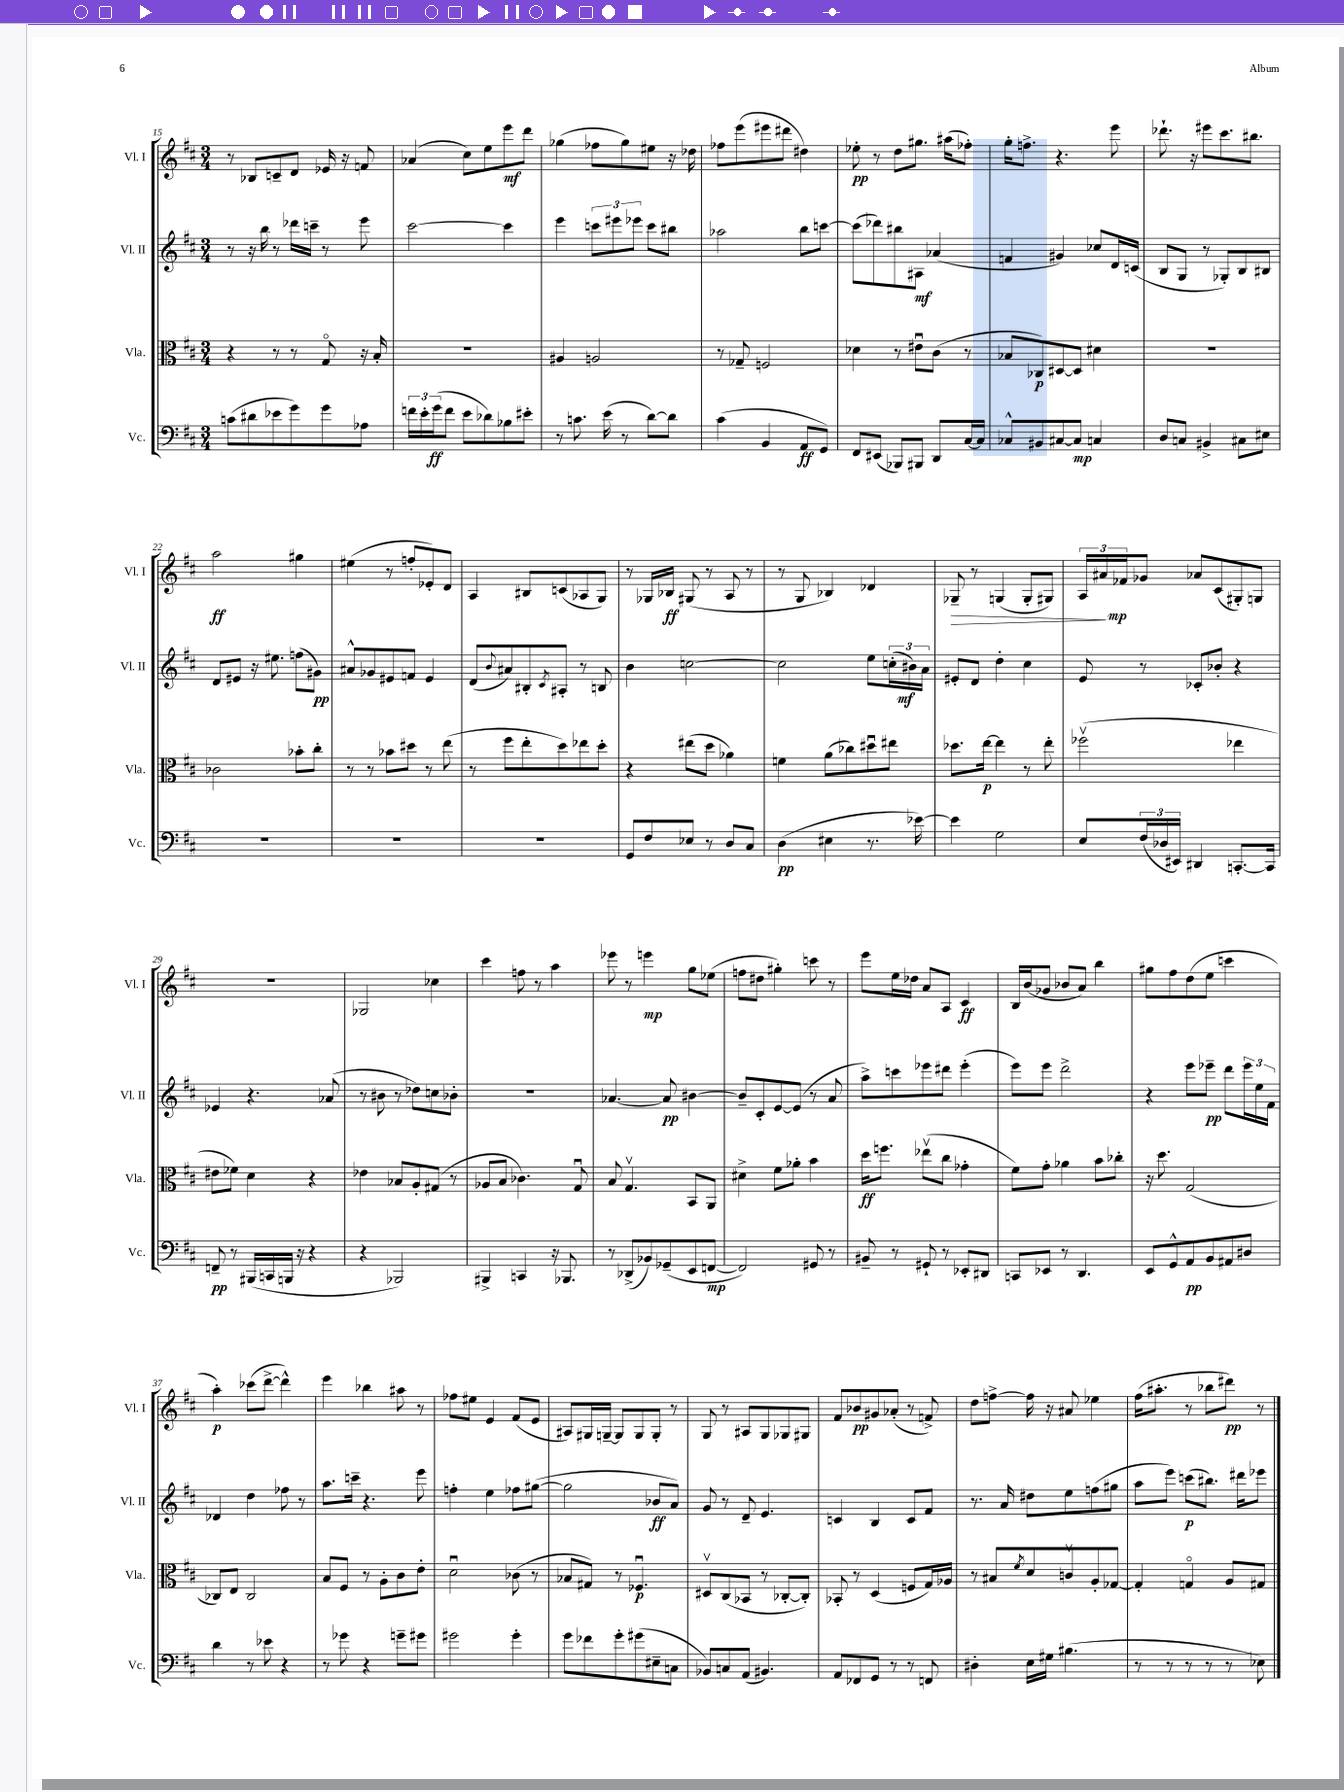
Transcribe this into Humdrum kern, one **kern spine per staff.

**kern	**dynam	**kern	**dynam	**kern	**dynam	**kern	**dynam
*part4	*part4	*part3	*part3	*part2	*part2	*part1	*part1
*staff4	*staff4	*staff3	*staff3	*staff2	*staff2	*staff1	*staff1
*I"Vc.	*	*I"Vla.	*	*I"Vl. II	*	*I"Vl. I	*
*I'Vc.	*	*I'Vla.	*	*I'Vl. II	*	*I'Vl. I	*
*clefF4	*	*clefC3	*	*clefG2	*	*clefG2	*
*k[f#c#]	*	*k[f#c#]	*	*k[f#c#]	*	*k[f#c#]	*
*M3/4	*	*M3/4	*	*M3/4	*	*M3/4	*
=15	=15	=15	=15	=15	=15	=15	=15
(8cn\L	.	4r	.	8r	.	8r	.
8d#X\	.	.	.	16r	.	8B-X/L	.
.	.	.	.	16bb\	.	.	.
8e-X\	.	8r	.	8r	.	8cn~/	.
8g\)	.	8r	.	16ddd-X\LL	.	8d/J	.
.	.	.	.	16cccn~\JJ	.	.	.
8g\	.	8G/	.	8r	.	16e-X/	.
.	.	.	.	.	.	16r	.
8A-X\J	.	16r	.	8eee\	.	8fn/	.
.	.	16B'/	.	.	.	.	.
=16	=16	=16	=16	=16	=16	=16	=16
24fn\LL	.	2.r	.	[2ccc#\	.	(4a-X/	.
24e'\	.	.	.	.	.	.	.
(24g\J	ff	.	.	.	.	.	.
8f\J	.	.	.	.	.	.	.
8e\L	.	.	.	.	.	8cc#\L)	.
8d-X\)	.	.	.	.	.	8ee\	.
8B-X\	.	.	.	4ccc#\]	.	8eee\	mf
8e#X'\J	.	.	.	.	.	8ddd\J	.
=17	=17	=17	=17	=17	=17	=17	=17
8r	.	4A#X/	.	4eee\	.	(4gg-X\	.
8.cn\	.	.	.	.	.	.	.
.	.	2An/	.	12cccn\L	.	8ff-X\L	.
(16e\	.	.	.	.	.	.	.
.	.	.	.	12eee#X\	.	.	.
8r	.	.	.	.	.	8gg-\)	.
.	.	.	.	12eee-X\J	.	.	.
[8d\L)	.	.	.	8ccc\L	.	8ee#X\J	.
8d\J]	.	.	.	8bb#X\J	.	16r	.
.	.	.	.	.	.	16dd-X\	.
=18	=18	=18	=18	=18	=18	=18	=18
(4c#\	.	8r	.	2aa-X\	.	8ff-X\L	.
.	.	8G-X~/	.	.	.	(8eee\	.
4BB/	.	2Fn/	.	.	.	8eee#X\	.
.	.	.	.	.	.	8ddd#X\J	.
8AA/L	ff	.	.	8bb\L	.	4dd#X\)	.
8GG/J)	.	.	.	[8cccn\J	.	.	.
=19	=19	=19	=19	=19	=19	=19	=19
8FF#/L	.	4d-X\	.	(8ccc\L]	.	8ee-X'\	pp
(8EE#X/J	.	.	.	8ddd-X\)	.	8r	.
8BBB-X/L)	.	8r	.	8bb#X\	.	8dd\L	.
8BBB#X/J	.	8e#Xu\L	.	8A#X\J	mf	8.gg#X\J	.
8DD/L	.	(8c#\J	.	(4a-X/	.	.	.
.	.	.	.	.	.	(16aa#X\KL	.
[16C#/L	.	8r	.	.	.	8ff-X'\J)	.
16C#/JJ]	.	.	.	.	.	.	.
=20	=20	=20	=20	=20	=20	=20	=20
8C-X^^/L	.	8B-X/L	.	4fn/	.	16gg'\KL	.
.	.	.	.	.	.	8.ffn^\J	.
8BB#X/	.	8C-X/)	p	.	.	.	.
[8C#X/	.	[8D#X/	.	4g#X/)	.	4.r	.
8C#/J]	mp	8D#/J]	.	.	.	.	.
4Cn/	.	4d#X\	.	8cc-X/L	.	.	.
.	.	.	.	16d/L	.	8eee\	.
.	.	.	.	(16cn/JJ	.	.	.
=21	=21	=21	=21	=21	=21	=21	=21
8D/L	.	2.r	.	8B/L	.	8.ddd-X`\	.
8Cn/J	.	.	.	8G/J	.	.	.
.	.	.	.	.	.	16r	.
4BB#X^/	.	.	.	8r	.	8eee#X\L	.
.	.	.	.	8G-X'/L)	.	8.ccc#\	.
8C#X\L	.	.	.	8B/	.	.	.
.	.	.	.	.	.	8.bb#X\J	.
8E#X\J	.	.	.	8B#X/J	.	.	.
!!LO:LB:g=z
=22	=22	=22	=22	=22	=22	=22	=22
2.r	.	2c-X\	.	8d/L	.	2aa\	ff
.	.	.	.	8e#X/J	.	.	.
.	.	.	.	16r	.	.	.
.	.	.	.	8.ee#X\	.	.	.
.	.	8b-X'\L	.	(8ffn\L	.	4gg#X\	.
.	.	8cc#'\J	.	8g#X\J)	pp	.	.
=23	=23	=23	=23	=23	=23	=23	=23
2.r	.	8r	.	8a#X^^/L	.	(4ee#X\	.
.	.	8r	.	8g-X/	.	.	.
.	.	8b-X\L	.	8e#X/	.	8r	.
.	.	8dd#X\J	.	8fn/J	.	8ffn'/L	.
.	.	8r	.	4e#/	.	8e-X'/)	.
.	.	(8ee\	.	.	.	8d/J	.
=24	=24	=24	=24	=24	=24	=24	=24
2.r	.	8r	.	(8d/L	.	4A/	.
.	.	.	.	8qqb/	.	.	.
.	.	8ff#\L	.	8a#X/)	.	.	.
.	.	8ee'\	.	8B#X'/	.	8B#X/L	.
.	.	.	.	8qc#/	.	.	.
.	.	8dd\)	.	8A#X'/J	.	(8cn/	.
.	.	8ee-X\	.	8r	.	8A-X/	.
.	.	8dd'\J	.	8Bn/	.	8G/J)	.
=25	=25	=25	=25	=25	=25	=25	=25
8GG/L	.	4r	.	4b\	.	8r	.
8F#/	.	.	.	.	.	16G-X/LL	.
.	.	.	.	.	.	16B-X/JJ	ff
8E-X/J	.	(8ee#X\L	.	[2ccn\	.	(8G#X/	.
8r	.	8dd\J	.	.	.	8r	.
8D/L	.	4a-X\)	.	.	.	8A/	.
8C#/J	.	.	.	.	.	8r	.
=26	=26	=26	=26	=26	=26	=26	=26
(4D\	pp	4fn\	.	2cc\]	.	8r	.
.	.	.	.	.	.	8G/	.
4E#X\	.	(8a\L	.	.	.	4B-X/)	.
.	.	8cc-X\)	.	.	.	.	.
8.r	.	8dd#Xu\	.	8ee\L	.	4d-X/	.
.	.	8ee#X\J	.	(24ccn'\L	.	.	.
.	.	.	.	24b#X\)	mf	.	.
[16e-X\)	.	.	.	.	.	.	.
.	.	.	.	24a\JJ	.	.	.
=27	=27	=27	=27	=27	=27	=27	=27
!	!	!	!	!	!	!	!LO:HP:b
4e-\]	.	8.dd-X\L	.	8e#X'/L	.	8G-X~/	>
.	.	.	.	8d/J	.	8r	.
.	.	[16ee\Jk	p	.	.	.	.
2G\	.	4ee\]	.	4dd'\	.	(4Gn/	.
.	.	8r	.	4cc#\	.	8G'/L	.
.	.	8ee'\	.	.	.	8G#X/J)	.
=28	=28	=28	=28	=28	=28	=28	=28
8E/L	.	(2ff-Xv\	.	8e/	.	24A/LL	.
.	.	.	.	.	.	24a#X/	.
.	.	.	.	.	.	24f-X/J	] mp
(24F#/L	.	.	.	8r	.	8g-X/J	.
24D-X/	.	.	.	.	.	.	.
24EE#X/JJ)	.	.	.	.	.	.	.
4DD#X/	.	.	.	8c-X'/L	.	8a-X/L	.
.	.	.	.	8b-X'/J	.	(8c#/	.
[8.CCn'/L	.	4ee-X\	.	4r	.	8G#X'/)	.
.	.	.	.	.	.	8Gn/J	.
16CC/Jk]	.	.	.	.	.	.	.
!!LO:LB:g=z
=29	=29	=29	=29	=29	=29	=29	=29
8FFn~/	pp	8e#X\L	.	4e-X/	.	2.r	.
8r	.	8f-X\J)	.	.	.	.	.
(16BBB#X/LL	.	4d\	.	4.r	.	.	.
16CCn/	.	.	.	.	.	.	.
16BBBn/JJ	.	.	.	.	.	.	.
16r	.	.	.	.	.	.	.
4r	.	4r	.	.	.	.	.
.	.	.	.	(8a-X/	.	.	.
=30	=30	=30	=30	=30	=30	=30	=30
4r	.	4e-X\	.	8r	.	2G-X/	.
.	.	.	.	8b#X\	.	.	.
2BBB-X/)	.	8B-X/L	.	8r	.	.	.
.	.	8A'/	.	8dd-X\L)	.	.	.
.	.	(8G#X/J	.	8ccn\	.	4cc-X\	.
.	.	8r	.	8b-X'\J	.	.	.
=31	=31	=31	=31	=31	=31	=31	=31
4BBB#X^/	.	8A-X/L	.	2.r	.	4ccc#\	.
.	.	8B/J	.	.	.	.	.
4CCn/	.	4.c-X\)	.	.	.	8ffn\	.
.	.	.	.	.	.	8r	.
16r	.	.	.	.	.	4aa\	.
8.BBB-X/	.	.	.	.	.	.	.
.	.	8Gu/	.	.	.	.	.
=32	=32	=32	=32	=32	=32	=32	=32
8r	.	8B/	.	[4.a-X/	.	8eee-X\	.
(8DD-X^/L	.	4.Gv/	.	.	.	8r	.
8BB-X/)	.	.	.	.	.	4eeen\	mp
(8GG-X~/	.	.	.	8a-/]	pp	.	.
8EE/	.	8BB/L	.	[4b#X\	.	8gg\L	.
[8FFn/J	mp	8AA/J	.	.	.	(8ee-X\J	.
=33	=33	=33	=33	=33	=33	=33	=33
2FF/])	.	4d#X^\	.	8b#~/L]	.	8ffn\L	.
.	.	.	.	8c#'/	.	8dd#X\J	.
.	.	8f#\L	.	[8e/	.	4gg#X'\)	.
.	.	8a-X'\J	.	(8e/J]	.	.	.
8GG#X/	.	4b\	.	8r	.	8cccn\	.
8r	.	.	.	8a/	.	8r	.
=34	=34	=34	=34	=34	=34	=34	=34
8BB#X~/	.	16dd\KL	ff	8aa^\L)	.	8eee\L	.
.	.	8.ffn\J	.	.	.	.	.
8r	.	.	.	8cccn\	.	16ee\L	.
.	.	.	.	.	.	16dd-X\JJ	.
8GG#X`/	.	(8ee-Xv\L	.	8eee-X\	.	8a/L	.
8r	.	8cc#\J	.	8ddd#X\J	.	8A/J	.
8EE-X'/L	.	4g-X'\	.	(4eee-'\	.	4c#/	ff
8DD#X/J	.	.	.	.	.	.	.
=35	=35	=35	=35	=35	=35	=35	=35
8CCn/L	.	8f#\L)	.	8eee\L)	.	16B/LL	.
.	.	.	.	.	.	(16b/J	.
8EE-X/J	.	8g'\J	.	8eee\J	.	8g-X/J	.
8r	.	4a-X\	.	2ddd^\	.	8b-X/L	.
4.DD/	.	.	.	.	.	8a/J)	.
.	.	8b\L	.	.	.	4bb\	.
.	.	8cc-X'\J	.	.	.	.	.
=36	=36	=36	=36	=36	=36	=36	=36
8EE/L	.	16r	.	4r	.	8gg#X\L	.
.	.	8.dd\	.	.	.	.	.
8GG^^/	.	.	.	.	.	8ff#\	.
8AA/	pp	(2G/	.	8eee\L	.	(8dd\	.
8BB/	.	.	.	8eee-X~\J	pp	8ee\J	.
8AA#X/	.	.	.	8ddd\L	.	4cccn\	.
8D#X/J	.	.	.	24eee-\L	.	.	.
.	.	.	.	24ee\	.	.	.
.	.	.	.	24f#\JJ	.	.	.
!!LO:LB:g=z
=37	=37	=37	=37	=37	=37	=37	=37
4d\	.	8C-X/L)	.	4d-X/	.	4aa'\)	p
.	.	8E/J	.	.	.	.	.
8r	.	2C-/	.	4dd\	.	(8ccc-X\L	.
8e-X\	.	.	.	.	.	[8ddd^\J	.
4r	.	.	.	8ff-X\	.	4ddd^^\])	.
.	.	.	.	8r	.	.	.
=38	=38	=38	=38	=38	=38	=38	=38
8r	.	8B/L	.	8.aa\L	.	4eee\	.
8g-X\	.	8F#/J	.	.	.	.	.
.	.	.	.	16cccn~\Jk	.	.	.
4r	.	8r	.	4.r	.	4bb-X\	.
.	.	8A'\L	.	.	.	.	.
8gn~\L	.	8c#\	.	.	.	8aa#X\	.
8g#X\J	.	8e'\J	.	8eee\	.	8r	.
=39	=39	=39	=39	=39	=39	=39	=39
2g#X\	.	2du\	.	4ffn'\	.	8ff-X\L	.
.	.	.	.	.	.	8ee#X\J	.
.	.	.	.	4ee\	.	4e/	.
4g#'\	.	(8c-X\	.	8ff-X\L	.	(8f#/L	.
.	.	8r	.	([8gg#X\J	.	8e/J	.
=40	=40	=40	=40	=40	=40	=40	=40
8g\L	.	8B-X/L	.	2gg#\]	.	8A#X/L)	.
8f-X\	.	8G#X/J)	.	.	.	16G#X/L	.
.	.	.	.	.	.	[16Gn~/JJ	.
8g'\	.	8r	.	.	.	8G/L]	.
(8g#X\	.	4.F-Xu/	p	.	.	8G/	.
8E#X~\	.	.	.	8b-X/L	ff	8G'/J	.
8Cn\J	.	.	.	8a/J)	.	8r	.
=41	=41	=41	=41	=41	=41	=41	=41
8BB-X/L)	.	8D#Xv/L	.	8g/	.	8G/	.
8Cn/	.	(8C#/	.	8r	.	8r	.
(8AA/J	.	8BB-X/J	.	8d~/	.	8A#X/L	.
4.BB#X/)	.	8r	.	4.e/	.	8G/	.
.	.	[8C-X'/L	.	.	.	8G-X/	.
.	.	8C-'/J])	.	.	.	8G#X/J	.
=42	=42	=42	=42	=42	=42	=42	=42
8AA/L	.	8BB-X'/	.	4cn/	.	8f#/L	.
8FF-X/	.	8r	.	.	.	8b-X/	pp
8GG/J	.	(4D/	.	4B/	.	8g#X/	.
8r	.	.	.	.	.	(8a-X'/J	.
8r	.	8Fn/L	.	8c/L	.	8r	.
8FFn/	.	16G/L)	.	8f#/J	.	8fn^/)	.
.	.	16A-X/JJ	.	.	.	.	.
=43	=43	=43	=43	=43	=43	=43	=43
4D#X'\	.	8r	.	8.r	.	8dd\L	.
.	.	8B#X/L	.	.	.	[8ffn^\J	.
.	.	.	.	16a/	.	.	.
.	.	8qf#/	.	.	.	.	.
16E\LL	.	8d/	.	8dd#X\L	.	16ff\]	.
16G#X\JJ	.	.	.	.	.	16r	.
(4.B#X\	.	8cnv/	.	8ee\	.	8a#X/	.
.	.	8A'/	.	(8ffn\	.	4ee-X\	.
.	.	[8G-X/J	.	8gg#X\J	.	.	.
=44	=44	=44	=44	=44	=44	=44	=44
8r	.	4G-'/]	.	8aa\L	.	(16ff#\KL	.
.	.	.	.	.	.	8.aa#X'\J	.
8r	.	.	.	8eee\J)	.	.	.
8r	.	4Gn/	.	(8cccn\L	p	8r	.
8r	.	.	.	8.bb#X\J)	.	8bb-X\L	.
8r	.	8A/L	.	.	.	8ddd#X\J)	pp
.	.	.	.	16ddd#X\KL	.	.	.
8E-X\)	.	8G#X/J	.	8eee-X\J	.	8r	.
==	==	==	==	==	==	==	==
*-	*-	*-	*-	*-	*-	*-	*-
